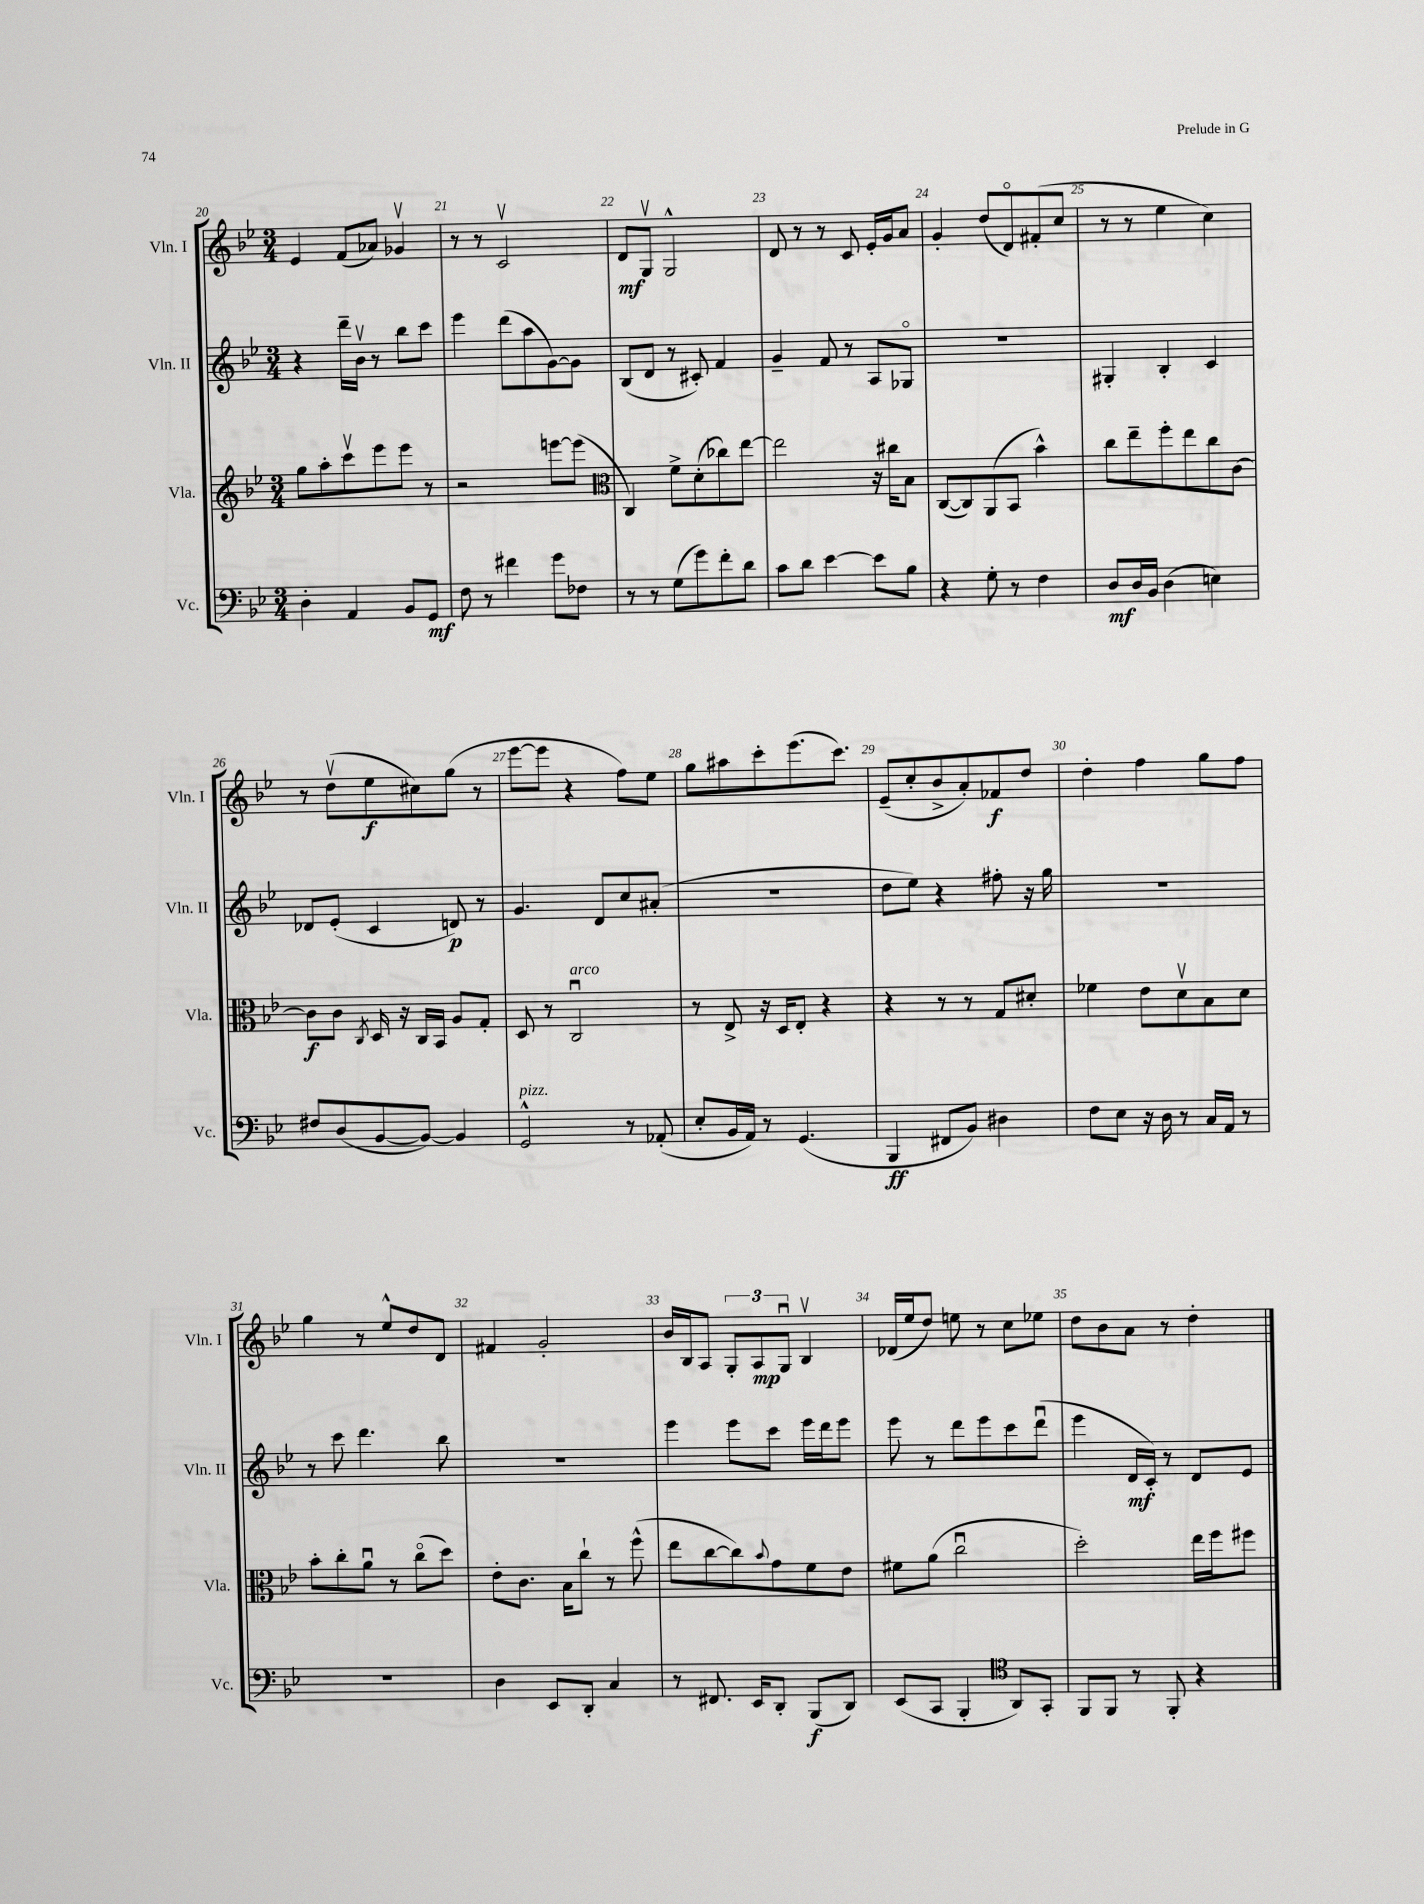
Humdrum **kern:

**kern	**dynam	**kern	**dynam	**kern	**dynam	**kern	**dynam
*part4	*part4	*part3	*part3	*part2	*part2	*part1	*part1
*staff4	*staff4	*staff3	*staff3	*staff2	*staff2	*staff1	*staff1
*I"Vc.	*	*I"Vla.	*	*I"Vln. II	*	*I"Vln. I	*
*I'Vc.	*	*I'Vla.	*	*I'Vln. II	*	*I'Vln. I	*
*clefF4	*	*clefG2	*	*clefG2	*	*clefG2	*
*k[b-e-]	*	*k[b-e-]	*	*k[b-e-]	*	*k[b-e-]	*
*M3/4	*	*M3/4	*	*M3/4	*	*M3/4	*
=20	=20	=20	=20	=20	=20	=20	=20
4D'\	.	8gg\L	.	4r	.	4e-/	.
.	.	8aa'\	.	.	.	.	.
4AA/	.	8cccv\	.	16ddd~\LL	.	(8f/L	.
.	.	.	.	16b-v\JJ	.	.	.
.	.	8eee-\	.	8r	.	8a-X/J)	.
8BB-/L	.	8eee-\J	.	8bb-\L	.	4g-Xv/	.
8GG/J	mf	8r	.	8ccc\J	.	.	.
=21	=21	=21	=21	=21	=21	=21	=21
8F\	.	2r	.	4eee-\	.	8r	.
8r	.	.	.	.	.	8r	.
4f#X\	.	.	.	(8ddd\L	.	2cv/	.
.	.	.	.	8aa\	.	.	.
8g\L	.	[8eeen\L	.	[8g\)	.	.	.
8F-X\J	.	(8eee\J]	.	8g\J]	.	.	.
=22	=22	=22	=22	=22	=22	=22	=22
*	*	*clefC3	*	*	*	*	*
8r	.	4C/)	.	(8B-/L	.	8d/L	mf
8r	.	.	.	8d/J	.	8Gv/J	.
(8G\L	.	8f^\L	.	8r	.	2G^^/	.
8g\)	.	(8d'\	.	8c#X'/)	.	.	.
8f'\	.	8cc-X\)	.	4f/	.	.	.
8d\J	.	[8ee-\J	.	.	.	.	.
=23	=23	=23	=23	=23	=23	=23	=23
8c\L	.	2ee-\]	.	4g~/	.	8d/	.
8d\J	.	.	.	.	.	8r	.
[4e-\	.	.	.	8f/	.	8r	.
.	.	.	.	8r	.	8c/	.
8e-\L]	.	16r	.	8A/L	.	16e-'/LL	.
.	.	16cc#X\KL	.	.	.	16g/J	.
8B-\J	.	8B-\J	.	8G-X/J	.	8a/J	.
=24	=24	=24	=24	=24	=24	=24	=24
4r	.	([8C/L	.	2.r	.	4g'/	.
.	.	8C/])	.	.	.	.	.
8G'\	.	(8AA/	.	.	.	(8dd/L	.
8r	.	8BB-/J	.	.	.	8d/)	.
4F\	.	4b-^^\)	.	.	.	(8f#X'/	.
.	.	.	.	.	.	8cc/J	.
=25	=25	=25	=25	=25	=25	=25	=25
8D/L	mf	8cc\L	.	4G#X'/	.	8r	.
16D/L	.	8ee-~\	.	.	.	8r	.
16BB-/JJ	.	.	.	.	.	.	.
(4D\	.	8ff'\	.	4B-'/	.	4ee-\	.
.	.	8ee-\	.	.	.	.	.
4En\)	.	8cc\	.	4c/	.	4cc\)	.
.	.	[8c\J	.	.	.	.	.
!!LO:LB:g=z
=26	=26	=26	=26	=26	=26	=26	=26
8F#X/L	.	8c\L]	f	8d-X/L	.	8r	.
(8D/	.	8c\J	.	(8e-'/J	.	(8ddv\L	.
.	.	8qC/	.	.	.	.	.
[8BB-/	.	16D/	.	4c/	.	8ee-\	f
.	.	16r	.	.	.	.	.
8BB-/J_)	.	16C/LL	.	.	.	8cc#X\)	.
.	.	16BB-/JJ	.	.	.	.	.
4BB-/]	.	8A/L	.	8dn/)	p	(8gg\J	.
.	.	8G'/J	.	8r	.	8r	.
=27	=27	=27	=27	=27	=27	=27	=27
!LO:TX:a:i:t=pizz.	!	!	!	!	!	!	!
2GG^^/	.	8D/	.	4.g/	.	[8eee-\L	.
.	.	8r	.	.	.	8eee-\J]	.
!	!	!LO:TX:a:i:t=arco	!	!	!	!	!
.	.	2Cu/	.	.	.	4r	.
.	.	.	.	8d/L	.	.	.
8r	.	.	.	8cc/	.	8ff\L)	.
(8AA-X'/	.	.	.	(8a#X'/J	.	8ee-\J	.
=28	=28	=28	=28	=28	=28	=28	=28
8E-'/L	.	8r	.	2.r	.	8gg\L	.
16BB-/L	.	8E-^/	.	.	.	8aa#X\	.
16AA/JJ)	.	.	.	.	.	.	.
8r	.	16r	.	.	.	8ccc'\	.
.	.	16D/KL	.	.	.	.	.
(4.GG/	.	8E-'/J	.	.	.	(8.eee-\	.
.	.	4r	.	.	.	.	.
.	.	.	.	.	.	8.ccc\J)	.
=29	=29	=29	=29	=29	=29	=29	=29
4BBB-/	ff	4r	.	8dd\L	.	(8e-~/L	.
.	.	.	.	8ee-\J)	.	8cc'/	.
8FF#X/L	.	8r	.	4r	.	8b-^/	.
8BB-/J)	.	8r	.	.	.	8a'/)	.
4D#X\	.	8G/L	.	8ff#X'\	.	8f-X/	f
.	.	8d#X'/J	.	16r	.	8dd/J	.
.	.	.	.	16gg\	.	.	.
=30	=30	=30	=30	=30	=30	=30	=30
8F\L	.	4f-X\	.	2.r	.	4dd'\	.
8E-\J	.	.	.	.	.	.	.
16r	.	8e-\L	.	.	.	4ff\	.
16D\	.	.	.	.	.	.	.
8r	.	8dv\	.	.	.	.	.
16C/LL	.	8B-\	.	.	.	8gg\L	.
16AA/JJ	.	.	.	.	.	.	.
8r	.	8d\J	.	.	.	8ff\J	.
!!LO:LB:g=z
=31	=31	=31	=31	=31	=31	=31	=31
2.r	.	8b-'\L	.	8r	.	4gg\	.
.	.	8cc'\	.	8ccc\	.	.	.
.	.	8au\J	.	4.ddd\	.	8r	.
.	.	8r	.	.	.	8ee-^^/L	.
.	.	(8cc\L	.	.	.	8dd/	.
.	.	8dd\J)	.	8bb-\	.	8d/J	.
=32	=32	=32	=32	=32	=32	=32	=32
4D\	.	8e-'\L	.	2.r	.	4f#X/	.
.	.	8.c\J	.	.	.	.	.
8EE-/L	.	.	.	.	.	2g'/	.
.	.	16B-\KL	.	.	.	.	.
8DD'/J	.	8cc`\J	.	.	.	.	.
4C/	.	8r	.	.	.	.	.
.	.	(8ff^^\	.	.	.	.	.
=33	=33	=33	=33	=33	=33	=33	=33
8r	.	8ee-\L	.	4eee-\	.	16b-/LL	.
.	.	.	.	.	.	16B-/J	.
8.FF#X/	.	[8cc\	.	.	.	8A/J	.
.	.	8cc\])	.	8eee-\L	.	12G'/L	.
16EE-/KL	.	.	.	.	.	.	.
.	.	.	.	.	.	12A/	mp
.	.	8qqb-/	.	.	.	.	.
8DD'/J	.	8g\	.	8ccc\J	.	.	.
.	.	.	.	.	.	12Gu/J	.
(8BBB-/L	f	8f\	.	16eee-\LL	.	4B-v/	.
.	.	.	.	16ddd\J	.	.	.
8DD/J)	.	8e-\J	.	8eee-\J	.	.	.
=34	=34	=34	=34	=34	=34	=34	=34
(8EE-/L	.	8f#X\L	.	8eee-\	.	(16d-X/LL	.
.	.	.	.	.	.	16ee-/J	.
8CC/J	.	(8a\J	.	8r	.	8dd/J)	.
4BBB-'/	.	2ccu\	.	8ddd\L	.	8een\	.
.	.	.	.	8eee-\	.	8r	.
*clefC4	*	*	*	*	*	*	*
8AA/L)	.	.	.	8ccc\	.	8cc\L	.
8GG'/J	.	.	.	(8dddu\J	.	8ee-X\J	.
=35	=35	=35	=35	=35	=35	=35	=35
8FF/L	.	2dd'\)	.	4eee-\	.	8dd\L	.
8FF/J	.	.	.	.	.	8b-\	.
8r	.	.	.	16d/LL	mf	8a\J	.
.	.	.	.	16c'/JJ)	.	.	.
8FF'/	.	.	.	8r	.	8r	.
4r	.	16ee-\LL	.	8d/L	.	4dd'\	.
.	.	16ff\J	.	.	.	.	.
.	.	8ff#X\J	.	8e-/J	.	.	.
==	==	==	==	==	==	==	==
*-	*-	*-	*-	*-	*-	*-	*-
